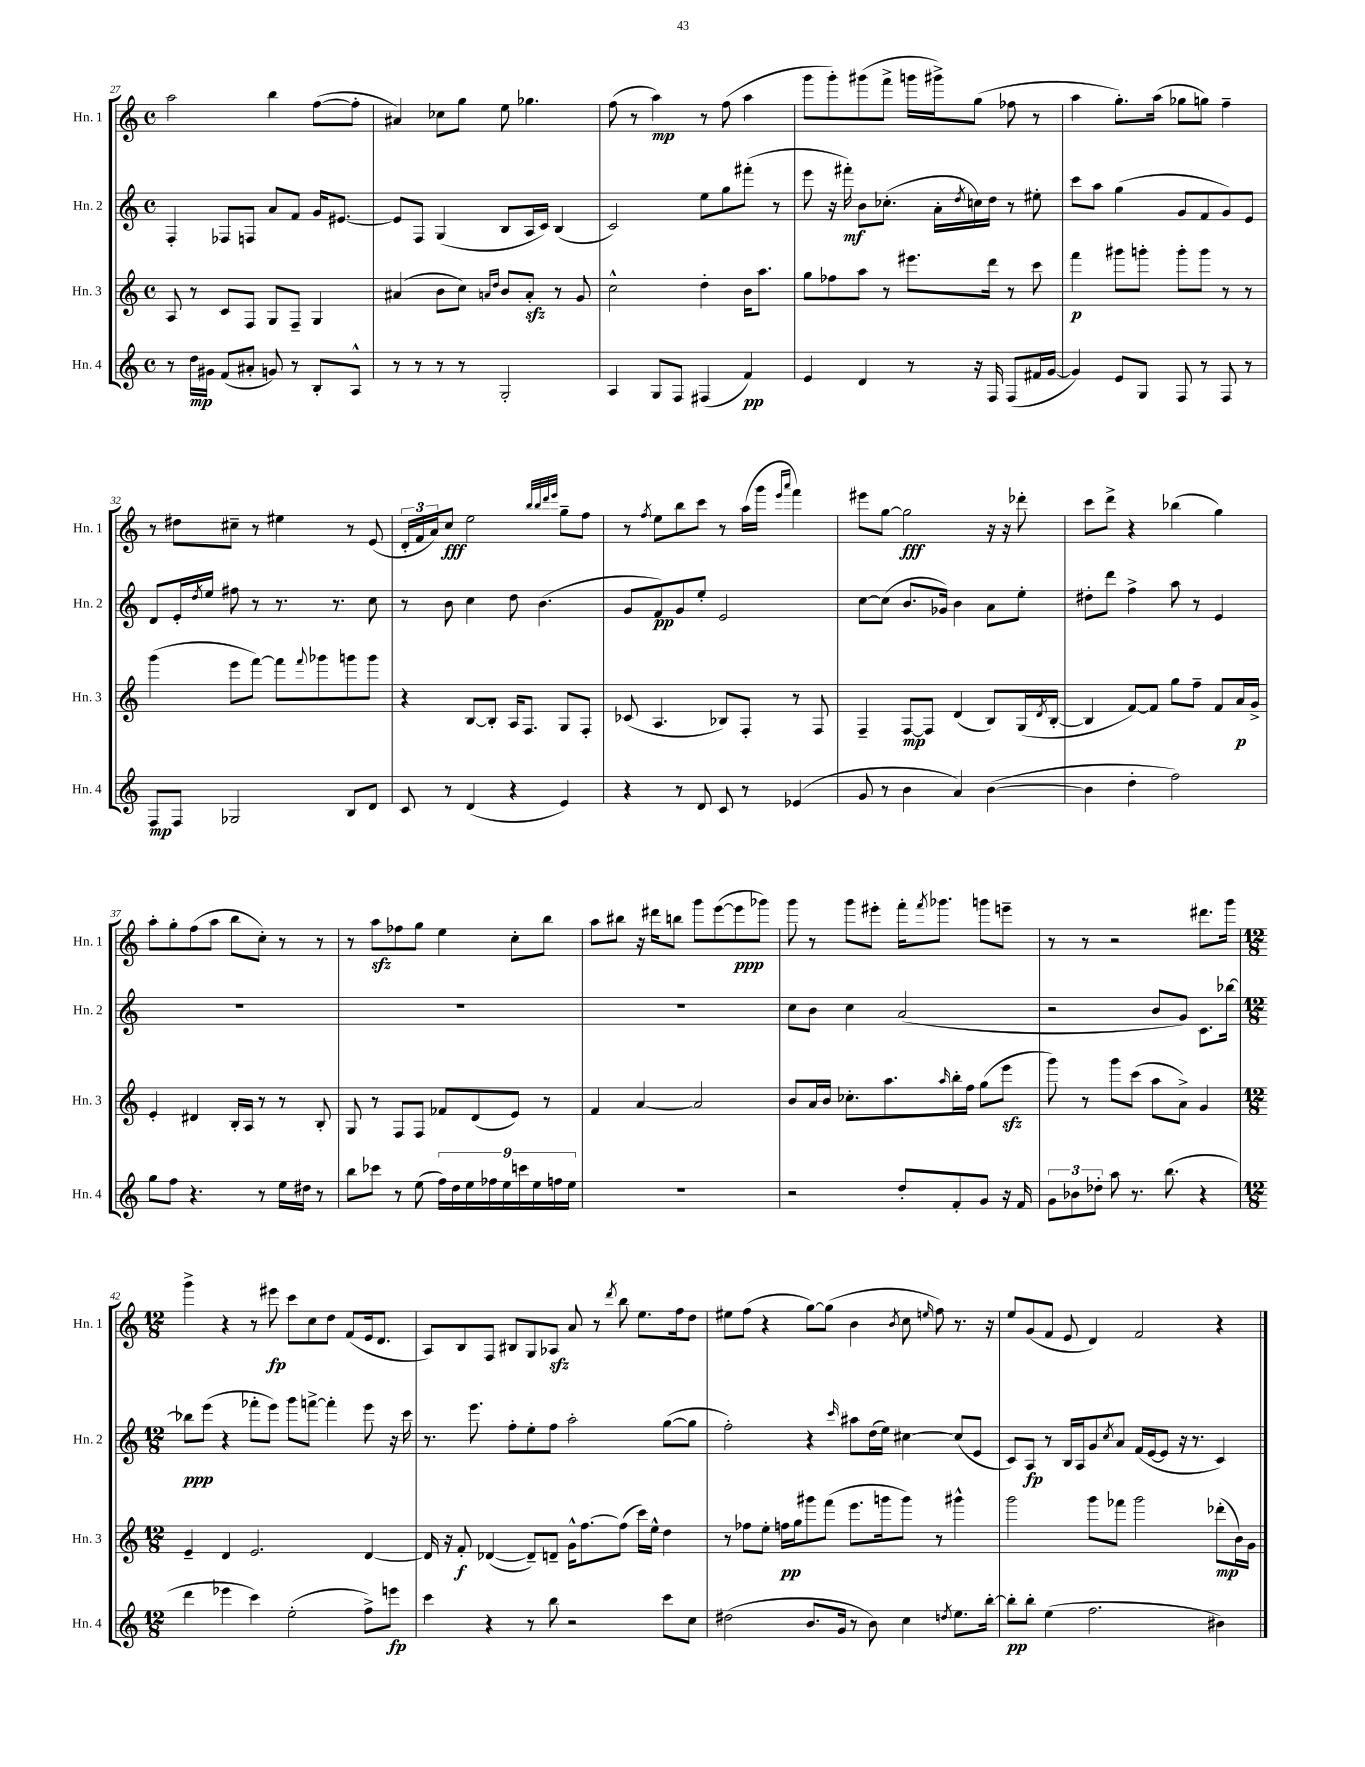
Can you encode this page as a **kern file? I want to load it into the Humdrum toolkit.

**kern	**dynam	**kern	**dynam	**kern	**dynam	**kern	**dynam
*part4	*part4	*part3	*part3	*part2	*part2	*part1	*part1
*staff4	*staff4	*staff3	*staff3	*staff2	*staff2	*staff1	*staff1
*I"Hn. 4	*	*I"Hn. 3	*	*I"Hn. 2	*	*I"Hn. 1	*
*I'Hn. 4	*	*I'Hn. 3	*	*I'Hn. 2	*	*I'Hn. 1	*
*clefG2	*	*clefG2	*	*clefG2	*	*clefG2	*
*k[]	*	*k[]	*	*k[]	*	*k[]	*
*M4/4	*	*M4/4	*	*M4/4	*	*M4/4	*
*met(c)	*	*met(c)	*	*met(c)	*	*met(c)	*
=27	=27	=27	=27	=27	=27	=27	=27
8r	.	8A/	.	4F'/	.	2aa\	.
16dd\LL	mp	8r	.	.	.	.	.
16g#X\JJ	.	.	.	.	.	.	.
(8f/L	.	8c/L	.	8F-X/L	.	.	.
8a#X'/J	.	8F/J	.	8Fn/J	.	.	.
8gn/)	.	8G/L	.	8a/L	.	4bb\	.
8r	.	8F~/J	.	8f/J	.	.	.
8B'/L	.	4G/	.	16g/KL	.	([8ff\L	.
.	.	.	.	[8.e#X/J	.	.	.
8A^^/J	.	.	.	.	.	8ff'\J]	.
=28	=28	=28	=28	=28	=28	=28	=28
8r	.	(4a#X/	.	8e#/L]	.	4a#X/)	.
8r	.	.	.	8F/J	.	.	.
8r	.	8b\L	.	(4G/	.	8cc-X\L	.
8r	.	8cc\J)	.	.	.	8gg\J	.
.	.	16qqan/LL	.	.	.	.	.
.	.	16qqdd/JJ	.	.	.	.	.
2G'/	.	8b/L	.	8B/L	.	8ee\	.
.	.	8azz'/J	.	16A/L	.	4.gg-X\	.
.	.	.	.	16c/JJ)	.	.	.
.	.	8r	.	(4B/	.	.	.
.	.	8g/	.	.	.	.	.
=29	=29	=29	=29	=29	=29	=29	=29
4A/	.	2cc^^\	.	2c/)	.	(8ff\	.
.	.	.	.	.	.	8r	.
8G/L	.	.	.	.	.	4aa\)	mp
8F/J	.	.	.	.	.	.	.
(4F#X/	.	4dd'\	.	8ee\L	.	8r	.
.	.	.	.	8gg\	.	(8ff\	.
4f/)	pp	16b\KL	.	(8fff#X'\J	.	4aa\	.
.	.	8.aa\J	.	.	.	.	.
.	.	.	.	8r	.	.	.
=30	=30	=30	=30	=30	=30	=30	=30
4e/	.	8gg\L	.	8eee\	.	8ggg\L	.
.	.	8ff-X\	.	16r	.	8ggg'\)	.
.	.	.	.	16fff#X'\)	mf	.	.
4d/	.	8aa\J	.	8b\L	.	(8ggg#X\	.
.	.	8r	.	(8.cc-X'\J	.	8fff^\J	.
8r	.	8.eee#X\L	.	.	.	16gggn\LL	.
.	.	.	.	16a'\LL	.	16ggg#X^\J)	.
.	.	.	.	8qdd/	.	.	.
16r	.	.	.	16ccn\)	.	(8gg\J	.
16F/	.	16ddd\Jk	.	16dd\JJ	.	.	.
(8F/L	.	8r	.	8r	.	8ff-X\	.
16f#X/L	.	8ccc\	.	8ee#X'\	.	8r	.
[16g/JJ	.	.	.	.	.	.	.
=31	=31	=31	=31	=31	=31	=31	=31
4g/])	.	4fff\	p	8ccc\L	.	4aa\	.
.	.	.	.	8aa\J	.	.	.
8e/L	.	8ggg#X\L	.	(4gg\	.	8.gg'\L)	.
8G/J	.	8gggn'\J	.	.	.	.	.
.	.	.	.	.	.	(16aa\Jk	.
8F/	.	8ggg'\L	.	8g/L	.	8gg-X\L	.
8r	.	8ggg\J	.	8f/	.	8ggn\J)	.
8F/	.	8r	.	8g/)	.	4ff~\	.
8r	.	8r	.	8e/J	.	.	.
!!LO:LB:g=z
=32	=32	=32	=32	=32	=32	=32	=32
8F/L	mp	(4ggg\	.	8d/L	.	8r	.
8F/J	.	.	.	16e'/L	.	8dd#X\L	.
.	.	.	.	8qdd/	.	.	.
.	.	.	.	16ee/JJ	.	.	.
2G-X/	.	8eee\L	.	8ff#X\	.	8cc#X~\J	.
.	.	[8fff\J)	.	8r	.	8r	.
.	.	8fff\L]	.	8.r	.	4ee#X\	.
.	.	8qqfff/	.	.	.	.	.
.	.	8ggg-X\	.	.	.	.	.
.	.	.	.	8.r	.	.	.
8B/L	.	8gggn\	.	.	.	8r	.
8d/J	.	8ggg\J	.	8cc\	.	(8e/	.
=33	=33	=33	=33	=33	=33	=33	=33
8c/	.	4r	.	8r	.	24d'/LL	.
.	.	.	.	.	.	24f/	.
.	.	.	.	.	.	24a/J)	.
8r	.	.	.	8b\	.	8cc/J	fff
(4d/	.	[8B/L	.	4cc\	.	2ee\	.
.	.	8B'/J]	.	.	.	.	.
4r	.	16A/KL	.	8dd\	.	.	.
.	.	8.F/J	.	.	.	.	.
.	.	.	.	(4.b\	.	.	.
.	.	.	.	.	.	32qqbb/LLL	.
.	.	.	.	.	.	32qqbb/	.
.	.	.	.	.	.	32qqddd/	.
.	.	.	.	.	.	32qqeee/JJJ	.
4e/)	.	8G/L	.	.	.	8gg~\L	.
.	.	8F'/J	.	.	.	8ff\J	.
=34	=34	=34	=34	=34	=34	=34	=34
4r	.	(8c-X/	.	8g/L	.	8r	.
.	.	.	.	.	.	8qff/	.
.	.	4.A/	.	8f/)	pp	8ee\L	.
8r	.	.	.	8g/	.	8bb\	.
8d/	.	.	.	8ee'/J	.	8ccc\J	.
8c/	.	8B-X/L)	.	2e/	.	8r	.
8r	.	8F'/J	.	.	.	(16aa\LL	.
.	.	.	.	.	.	16ggg\JJ	.
.	.	.	.	.	.	16qqeee/LL	.
.	.	.	.	.	.	16qqaaa/JJ	.
(4e-X/	.	8r	.	.	.	4fff\)	.
.	.	8F/	.	.	.	.	.
=35	=35	=35	=35	=35	=35	=35	=35
8g/	.	4F~/	.	[8cc\L	.	8eee#X\L	.
8r	.	.	.	(8cc\J]	.	[8gg\J	.
4b\	.	[8F/L	mp	8.b/L	.	2gg\]	fff
.	.	8F/J]	.	.	.	.	.
.	.	.	.	16g-X/Jk)	.	.	.
4a/)	.	(4d/	.	4b\	.	.	.
([4b\	.	8B/L)	.	8a\L	.	16r	.
.	.	.	.	.	.	16r	.
.	.	(16G/L	.	8ee'\J	.	8ddd-X'\	.
.	.	8qd/	.	.	.	.	.
.	.	[16B'/JJ	.	.	.	.	.
=36	=36	=36	=36	=36	=36	=36	=36
4b\]	.	4B/]	.	8dd#X'\L	.	8ccc\L	.
.	.	.	.	8ddd\J	.	8ddd^\J	.
4dd'\	.	[8f/L)	.	4ff^\	.	4r	.
.	.	8f/J]	.	.	.	.	.
2ff\)	.	8gg\L	.	8aa\	.	(4bb-X\	.
.	.	8ff~\J	.	8r	.	.	.
.	.	8f/L	.	4e/	.	4gg\)	.
.	.	16a/L	p	.	.	.	.
.	.	16g^/JJ	.	.	.	.	.
!!LO:LB:g=z
=37	=37	=37	=37	=37	=37	=37	=37
8gg\L	.	4e'/	.	1r	.	8aa'\L	.
8ff\J	.	.	.	.	.	8gg'\	.
4.r	.	4d#X/	.	.	.	(8ff\	.
.	.	.	.	.	.	8aa\J	.
.	.	16B'/LL	.	.	.	8bb\L	.
.	.	16A/JJ	.	.	.	.	.
8r	.	8r	.	.	.	8cc'\J)	.
16ee\LL	.	8r	.	.	.	8r	.
16dd#X\JJ	.	.	.	.	.	.	.
8r	.	8B'/	.	.	.	8r	.
=38	=38	=38	=38	=38	=38	=38	=38
8bb\L	.	8G/	.	1r	.	8r	.
8ccc-X\J	.	8r	.	.	.	8aazz\L	.
8r	.	8F/L	.	.	.	8ff-X\	.
(8ee\	.	8F/J	.	.	.	8gg\J	.
18ff\LL)	.	8f-X/L	.	.	.	4ee\	.
18dd\	.	.	.	.	.	.	.
18ee\	.	.	.	.	.	.	.
.	.	(8d/	.	.	.	.	.
18ff-X\	.	.	.	.	.	.	.
18ee\	.	.	.	.	.	.	.
.	.	8e/J)	.	.	.	8cc'\L	.
18cccn\	.	.	.	.	.	.	.
18ee\	.	.	.	.	.	.	.
.	.	8r	.	.	.	8bb\J	.
18ffn\	.	.	.	.	.	.	.
18ee\JJ	.	.	.	.	.	.	.
=39	=39	=39	=39	=39	=39	=39	=39
1r	.	4f/	.	1r	.	8aa\L	.
.	.	.	.	.	.	8bb#X\J	.
.	.	[4a/	.	.	.	16r	.
.	.	.	.	.	.	16ddd#X\KL	.
.	.	.	.	.	.	8bbn\J	.
.	.	2a/]	.	.	.	8ggg\L	.
.	.	.	.	.	.	([8eee\	.
.	.	.	.	.	.	8eee\]	ppp
.	.	.	.	.	.	8ggg-X\J)	.
=40	=40	=40	=40	=40	=40	=40	=40
2r	.	8b/L	.	8cc\L	.	8ggg\	.
.	.	16a/L	.	8b\J	.	8r	.
.	.	16b/JJ	.	.	.	.	.
.	.	8.cc-X'\L	.	4cc\	.	8ggg\L	.
.	.	.	.	.	.	8eee#X'\J	.
.	.	8.aa\	.	.	.	.	.
8dd'/L	.	.	.	(2a/	.	16fff'\KL	.
.	.	.	.	.	.	8qfff/	.
.	.	.	.	.	.	8.ggg-X\J	.
.	.	16qqaa/	.	.	.	.	.
8f'/	.	16bb'\L	.	.	.	.	.
.	.	16ff\JJ	.	.	.	.	.
8g/J	.	(8gg\L	.	.	.	8gggn\L	.
16r	.	8eeezz\J	.	.	.	8eeen~\J	.
16f/	.	.	.	.	.	.	.
=41	=41	=41	=41	=41	=41	=41	=41
12g\L	.	8ggg\)	.	2r	.	8r	.
12b-X\	.	.	.	.	.	.	.
.	.	8r	.	.	.	8r	.
12dd-X'\J	.	.	.	.	.	.	.
8aa\	.	8ggg\L	.	.	.	2r	.
8.r	.	(8ccc\J	.	.	.	.	.
.	.	8aa\L	.	8b/L	.	.	.
(8.bb\	.	.	.	.	.	.	.
.	.	8a^\J)	.	8g/J)	.	.	.
4r	.	4g/	.	8.c\L	.	8.ddd#X\L	.
.	.	.	.	[16bb-X\Jk	.	16ggg\Jk	.
!!LO:LB:g=z
=42	=42	=42	=42	=42	=42	=42	=42
*M12/8	*	*M12/8	*	*M12/8	*	*M12/8	*
4ddd\	.	4e~/	.	8bb-X\L]	ppp	4ggg^\	.
.	.	.	.	(8eee\J	.	.	.
4eee-X\	.	4d/	.	4r	.	4r	.
4ccc\)	.	2.e/	.	8fff-X'\L	.	8r	.
.	.	.	.	8eee\J)	.	8eee#X\	fp
(2ee'\	.	.	.	8ggg\L	.	8ccc\L	.
.	.	.	.	[8fffn^\J	.	8cc\	.
.	.	.	.	4fff'\]	.	8dd\J	.
.	.	.	.	.	.	(8f/L	.
8ff^\L)	.	[4d/	.	8eee\	.	16e/k	.
.	.	.	.	.	.	8.d/J	.
8eeen\J	fp	.	.	16r	.	.	.
.	.	.	.	16ccc\	.	.	.
=43	=43	=43	=43	=43	=43	=43	=43
4ccc\	.	16d/]	.	8.r	.	8A/L)	.
.	.	16r	.	.	.	.	.
.	.	8f'/	f	.	.	8B/	.
.	.	.	.	8.eee\	.	.	.
4r	.	([4d-X/	.	.	.	8F/J	.
.	.	.	.	8ff'\L	.	8B#X/L	.
8r	.	8d-~/L])	.	8ee'\	.	8G/	.
8bb\	.	8dn~/J	.	8ff\J	.	8A-Xzz/J	.
2r	.	16g^^\KL	.	2aa'\	.	8a/	.
.	.	[8.ff\	.	.	.	.	.
.	.	.	.	.	.	8r	.
.	.	.	.	.	.	8qddd/	.
.	.	(8ff\J]	.	.	.	8bb\	.
.	.	16ccc\LL)	.	.	.	8.ee\L	.
.	.	16ee^^\JJ	.	.	.	.	.
8ccc\L	.	4dd\	.	([8gg\L	.	.	.
.	.	.	.	.	.	16ff\k	.
8cc\J	.	.	.	8gg\J]	.	8dd\J	.
=44	=44	=44	=44	=44	=44	=44	=44
(2dd#X\	.	8r	.	2ff'\)	.	8ee#X\L	.
.	.	8ff-X\L	.	.	.	(8ff\J	.
.	.	8ee'\J	.	.	.	4r	.
.	.	16ffn\LL	pp	.	.	.	.
.	.	16gg\J	.	.	.	.	.
8.b/L	.	8ggg#X\	.	4r	.	[8gg\L)	.
.	.	(8fff\J	.	.	.	(8gg\J]	.
16g/Jk	.	.	.	.	.	.	.
.	.	.	.	16qqccc/	.	.	.
8r	.	8.eee\L	.	8aa#X\L	.	4b\	.
8b\)	.	.	.	(16dd\L	.	.	.
.	.	16gggn\k	.	16ee\JJ)	.	.	.
.	.	.	.	.	.	8qb/	.
4cc\	.	8ggg\J)	.	[4cc#X\	.	8cc\	.
.	.	.	.	.	.	16qqeen/	.
.	.	8r	.	.	.	8ff\)	.
8qddn/	.	.	.	.	.	.	.
8.ee\L	.	4ggg#X^^\	.	(8cc#/L]	.	8.r	.
.	.	.	.	8e/J	.	.	.
[16bb'\Jk	.	.	.	.	.	16r	.
=45	=45	=45	=45	=45	=45	=45	=45
8bb'\L]	pp	2ggg\	.	8c/L)	.	8ee/L	.
8bb'\J	.	.	.	8A/J	fp	(8g/	.
(4ee\	.	.	.	8r	.	8f/J	.
.	.	.	.	16B/LL	.	8e/	.
.	.	.	.	16A/J	.	.	.
2.ff\	.	8ggg\L	.	8g/	.	4d/)	.
.	.	.	.	8qcc/	.	.	.
.	.	8fff-X\J	.	8a/J	.	.	.
.	.	2ggg\	.	(16f/LL	.	2f/	.
.	.	.	.	[16e/J	.	.	.
.	.	.	.	8e/J]	.	.	.
.	.	.	.	16r	.	.	.
.	.	.	.	8.r	.	.	.
4b#X\)	.	(8ddd-X'\L	mp	4c/)	.	4r	.
.	.	16b\L)	.	.	.	.	.
.	.	16g\JJ	.	.	.	.	.
==	==	==	==	==	==	==	==
*-	*-	*-	*-	*-	*-	*-	*-
